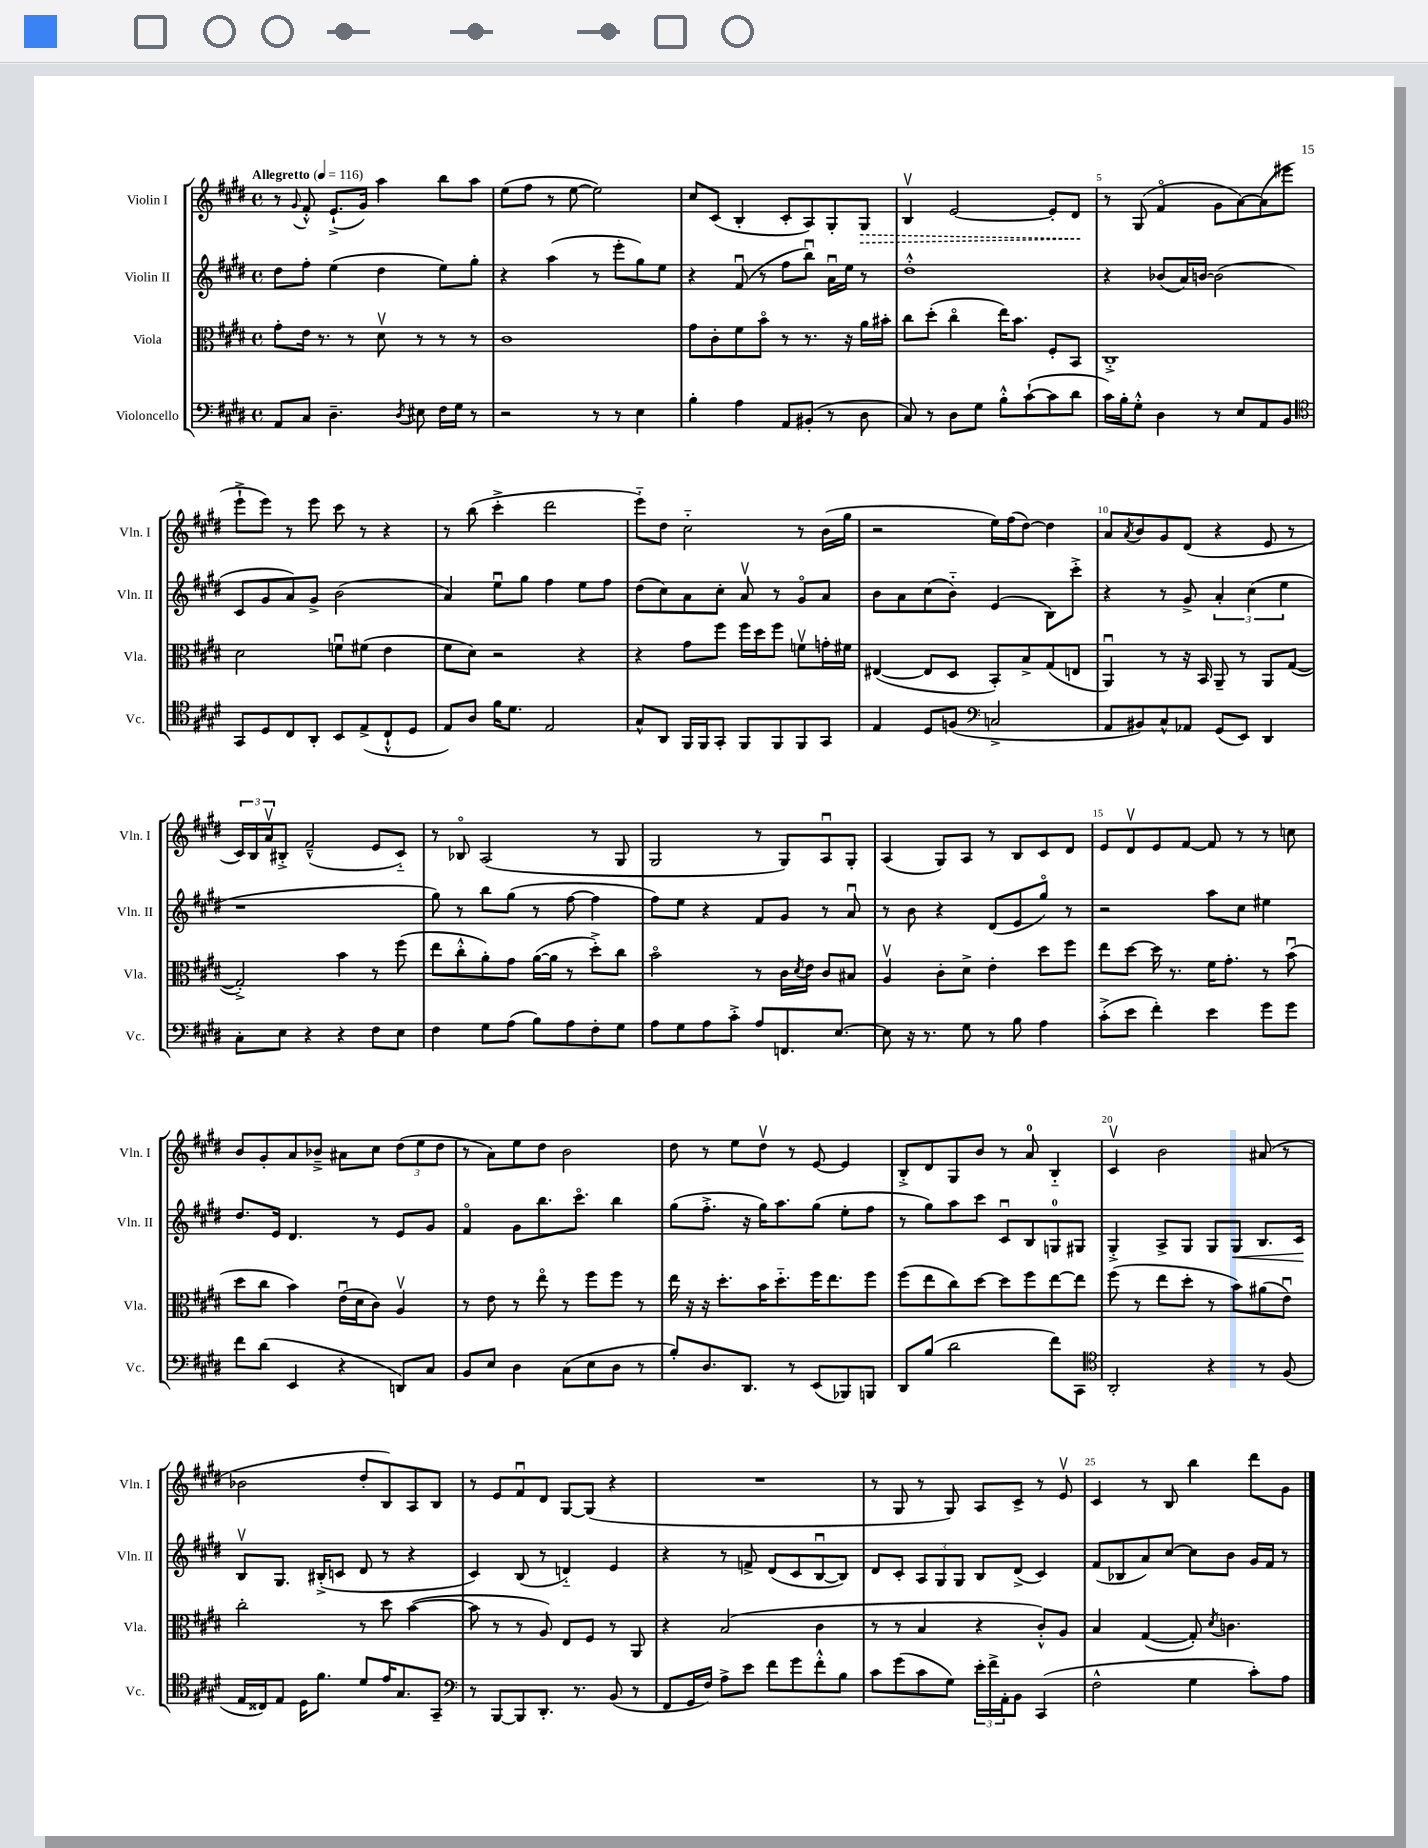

**kern	**kern	**kern	**dynam	**kern	**dynam
*part4	*part3	*part2	*part2	*part1	*part1
*staff4	*staff3	*staff2	*staff2	*staff1	*staff1
*I"Violoncello	*I"Viola	*I"Violin II	*	*I"Violin I	*
*I'Vc.	*I'Vla.	*I'Vln. II	*	*I'Vln. I	*
*clefF4	*clefC3	*clefG2	*	*clefG2	*
*k[f#c#g#d#]	*k[f#c#g#d#]	*k[f#c#g#d#]	*	*k[f#c#g#d#]	*
*M4/4	*M4/4	*M4/4	*	*M4/4	*
*met(c)	*met(c)	*met(c)	*	*met(c)	*
*MM116	*MM116	*MM116	*	*MM116	*
=1	=1	=1	=1	=1	=1
!	!	!	!	!LO:TX:a:B:t=Allegretto	!
8AA/L	8g#'\L	8dd#\L	.	8r	.
.	.	.	.	8qqg#/	.
8C#/J	16e\Jk	8ff#'\J	.	8f#'^^/	.
.	8.r	.	.	.	.
4.D#~\	.	(4ee\	.	(8.e`^/L	.
.	8r	.	.	.	.
.	.	.	.	16g#/Jk)	.
.	8d#v\	4dd#\	.	4aa\	.
8qD#/	.	.	.	.	.
8E#X\	8r	.	.	.	.
16F#\LL	8r	8ee\L)	.	8bb\L	.
16G#\JJ	.	.	.	.	.
8r	8r	8gg#'\J	.	8aa\J	.
=2	=2	=2	=2	=2	=2
2r	1c#	4r	.	(8ee\L	.
.	.	.	.	8ff#\J	.
.	.	(4aa\	.	8r	.
.	.	.	.	[8ee\	.
8r	.	8r	.	2ee\])	.
8r	.	8eee'\L	.	.	.
4E\	.	8gg#\)	.	.	.
.	.	8ee\J	.	.	.
=3	=3	=3	=3	=3	=3
4B'\	8g#\L	4r	.	8cc#/L	.
.	8c#'\	.	.	(8c#/J	.
4A\	8f#\	(8f#u/	.	4B'/	.
.	8b\J	8r	.	.	.
8AA/L	8r	8ff#\L	.	8c#'/L	.
(8BB#X'/J	8.r	8bbu\J)	.	8A/)	.
8r	.	16au\LL	.	8G#'/	.
.	16r	16ee\JJ	.	.	.
!	!	!	!	!	!LO:HP:b
8D#\	16a\LL	8r	.	8G#/J	>
.	16b#X'\JJ	.	.	.	.
=4	=4	=4	=4	=4	=4
8C#/)	8cc#\L	1dd#'^^	.	4Bv/	.
8r	(8dd#'\J	.	.	.	.
8D#\L	4cc#\	.	.	[2e/	.
8G#\J	.	.	.	.	.
8B'^^\L	16ee\KL)	.	.	.	.
.	8.b\J	.	.	.	.
([8c#`\	.	.	.	.	.
8c#\]	8F#'/L	.	.	8e'/L]	.
8d#\J	8BB/J	.	.	8d#/J	.
.	.	.	.	.	]
=5	=5	=5	=5	=5	=5
16c#\LL)	1C#'^	4r	.	8r	.
16B'\J	.	.	.	.	.
8G#'^^\J	.	.	.	(8G#/	.
4D#\	.	(8b-X/L	.	4f#/	.
.	.	16a/L)	.	.	.
.	.	[16bn/JJ	.	.	.
8r	.	(2b\]	.	8g#\L	.
8E/L	.	.	.	[8a\)	.
8AA/	.	.	.	(8a\]	.
8BB/J	.	.	.	8eee#X\J	.
!!LO:LB:g=z
=6	=6	=6	=6	=6	=6
*clefC4	*	*	*	*	*
8GG#/L	2d#\	8c#/L	.	8eee`^\L	.
8D#/	.	8g#/	.	8eee\J)	.
8C#/	.	8a/)	.	8r	.
8AA'/J	.	8g#^/J	.	8eee\	.
8BB/L	8fnu\L	(2b\	.	8ccc#\	.
(8E^/	(8f#X\J	.	.	8r	.
8C#`^^/	4e\	.	.	4r	.
8D#/J	.	.	.	.	.
=7	=7	=7	=7	=7	=7
8E/L)	8f#\L	4a/)	.	8r	.
8A/J	8d#\J)	.	.	(8bb\	.
16f#\KL	2r	8eeu\L	.	4ccc#'^\	.
8.d#\J	.	.	.	.	.
.	.	8gg#\J	.	.	.
2E/	.	4ff#\	.	2ddd#\	.
.	4r	8ee\L	.	.	.
.	.	8ff#\J	.	.	.
=8	=8	=8	=8	=8	=8
8G#^^/L	4r	(8dd#\L	.	8eee\L)	.
8AA/J	.	8cc#\)	.	8dd#\J	.
16FF#/LL	8g#\L	8a\	.	2cc#\	.
16FF#/J	.	.	.	.	.
8GG#'/J	8ff#\J	8cc#'\J	.	.	.
8FF#/L	16ff#\LL	8av/	.	.	.
.	16dd#\J	.	.	.	.
8FF#/	8ff#\J	8r	.	.	.
8FF#/	8fnv\L	8g#/L	.	8r	.
8GG#/J	16gn'\L	8a/J	.	(16b\LL	.
.	16f#X\JJ	.	.	16gg#\JJ	.
=9	=9	=9	=9	=9	=9
4E/	([4E#X/	8b\L	.	2r	.
.	.	8a\	.	.	.
8D#/L	8E#/L]	(8cc#\	.	.	.
(8Fn/J	8D#/J	8b\J)	.	.	.
*clefF4	*	*	*	*	*
2Cn^/	8BB'/L)	(4e/	.	16ee\LL)	.
.	.	.	.	(16ff#\J	.
.	8B^/	.	.	[8dd#\J)	.
.	(8G#/	8B\L)	.	4dd#\]	.
.	8En/J	8ccc#'^\J	.	.	.
=10	=10	=10	=10	=10	=10
8AA/L	4AAu/)	4r	.	8a/L	.
.	.	.	.	8qa/	.
8BB#X/)	.	.	.	8b/	.
8C#^^/	8r	8r	.	8g#/	.
8AA-X/J	16r	8g#^/	.	(8d#/J	.
.	16BB/	.	.	.	.
(8GG#/L	8AA~/	6a'/	.	4r	.
8EE/J)	8r	.	.	.	.
.	.	(6cc#\	.	.	.
4DD#/	8AA/L	.	.	8e/	.
.	.	6ee\	.	.	.
.	([8G#/J	.	.	8r	.
!!LO:LB:g=z
=11	=11	=11	=11	=11	=11
8C#'\L	2G#'^/])	1r	.	24c#/LL)	.
.	.	.	.	24B/	.
.	.	.	.	24av/J	.
8E\J	.	.	.	8B#X'^/J	.
4r	.	.	.	(2f#~^^/	.
4r	4b\	.	.	.	.
8F#\L	8r	.	.	8e/L	.
8E\J	(8ff#\	.	.	8c#/J)	.
=12	=12	=12	=12	=12	=12
4F#\	8ee\L	8gg#\)	.	8r	.
.	8cc#'^^\	8r	.	8B-X/	.
8G#\L	8a'\)	8bb\L	.	(2A/	.
(8A\J	8g#\J	(8gg#\J	.	.	.
8B\L)	([16a\LL	8r	.	.	.
.	16a\JJ]	.	.	.	.
8A\	8r	[8ff#\	.	.	.
8F#'\	8dd#'^\L)	4ff#\]	.	8r	.
8G#\J	8cc#\J	.	.	8G#/	.
=13	=13	=13	=13	=13	=13
8A\L	2b\	8ff#\L)	.	2G#/	.
8G#\	.	8ee\J	.	.	.
8A\	.	4r	.	.	.
8c#'^\J	.	.	.	.	.
8A/L	8r	8f#/L	.	8r	.
8.FFn/	16c#\LL	8g#/J	.	8G#/L)	.
.	8qd#/	.	.	.	.
.	16e\JJ	.	.	.	.
.	8c#/L	8r	.	8Au/	.
[8.E/J	.	.	.	.	.
.	8B#X/J	8au/	.	8G#'/J	.
=14	=14	=14	=14	=14	=14
8E\]	4Av/	8r	.	(4A/	.
16r	.	8b\	.	.	.
8.r	.	.	.	.	.
.	8c#'\L	4r	.	8G#/L)	.
8G#\	8d#^\J	.	.	8A/J	.
8r	4e'\	(8d#/L	.	8r	.
8B\	.	8e/	.	8B/L	.
4A\	8dd#\L	8gg#/J)	.	8c#/	.
.	8ff#\J	8r	.	8d#/J	.
=15	=15	=15	=15	=15	=15
(8c#'^\L	8ee\L	2r	.	8e/L	.
8e\J	[8dd#\J	.	.	8d#v/	.
4f#'\)	16dd#\]	.	.	8e/	.
.	8.r	.	.	.	.
.	.	.	.	[8f#/J	.
4e\	16f#\KL	8aa\L	.	8f#/]	.
.	8.g#'\J	.	.	.	.
.	.	8cc#\J	.	8r	.
8g#\L	8r	4ee#X\	.	8r	.
8g#\J	(8bu\	.	.	8ccn\	.
!!LO:LB:g=z
=16	=16	=16	=16	=16	=16
8f#\L	8dd#\L	8.dd#/L	.	8b/L	.
(8d#\J	8cc#\J	.	.	8g#'/	.
.	.	16e/Jk	.	.	.
4EE/	4b\)	4.d#/	.	8a/	.
.	.	.	.	8b-X~^/J	.
4r	(16eu\LL	.	.	8a#X\L	.
.	16d#\J	.	.	.	.
.	8c#\J)	8r	.	8cc#\J	.
8DDn/L)	4Av/	8e/L	.	(12dd#\L	.
.	.	.	.	12ee\	.
8C#/J	.	8g#/J	.	.	.
.	.	.	.	12dd#\J	.
=17	=17	=17	=17	=17	=17
8BB/L	8r	4f#/	.	8r	.
8E/J	8e\	.	.	8a\L)	.
4D#\	8r	8g#\L	.	8ee\	.
.	8ee\	8.bb\	.	8dd#\J	.
(8C#\L	8r	.	.	2b\	.
.	.	8.ccc#\J	.	.	.
8E\	8ff#\L	.	.	.	.
8D#\J	8ff#\J	4bb\	.	.	.
8r	8r	.	.	.	.
=18	=18	=18	=18	=18	=18
8B'/L)	16ee\	(8gg#\L	.	8dd#\	.
.	16r	.	.	.	.
8.D#/	16r	8.ff#'^\J	.	8r	.
.	8.dd#'\L	.	.	.	.
.	.	.	.	8ee\L	.
8.DD#/J	.	16r	.	.	.
.	16b\K	16gg#\KL)	.	8dd#v\J	.
.	8.dd#\	8.aa\	.	.	.
8r	.	.	.	8r	.
(8EE/L	16ff#\K	(8gg#\J	.	[8e/	.
.	8.ee\	.	.	.	.
8BBB-X/)	.	8ee'\L	.	4e/]	.
8BBBn/J	8ff#\J	8ff#\J	.	.	.
=19	=19	=19	=19	=19	=19
8DD#/L	(8ff#\L	8r	.	8B'^/L	.
(8B/J	8ee\	8gg#\L)	.	8d#/	.
2d#\	8cc#\)	8aa\	.	8G#/	.
.	[8dd#\J	8ccc#\J	.	8b/J	.
.	8dd#\L]	8c#u/L	.	8r	.
.	8ff#\	8B/	.	8a/	.
8f#\L)	[8ee\	8Gn/	.	4B/	.
8CC#\J	8ee\J]	8G#X/J	.	.	.
=20	=20	=20	=20	=20	=20
*clefC4	*	*	*	*	*
2AA'/	(8ff#\	4G#'^/	.	4c#v/	.
.	8r	.	.	.	.
.	8ee\L	8A^/L	.	2b\	.
.	8dd#'\J	8G#/J	.	.	.
4r	8r	8G#/L	.	.	.
!	!	!	!LO:HP:b	!	!
.	8b\L)	8G#/J	<	.	.
8r	(8a#X\	8.B/L	.	(8a#X/	.
(8F#/	8eu\J)	.	.	8r	.
.	.	16c#/Jk	.	.	.
.	.	.	[	.	.
!!LO:LB:g=z
=21	=21	=21	=21	=21	=21
16E/LL	2cc#'\	8Bv/L	.	2b-X\	.
16C##X/J)	.	.	.	.	.
8E/J	.	8.G#/J	.	.	.
16D#\KL	.	.	.	.	.
8.f#\J	.	(16B#X'^/KL	.	.	.
.	.	8cn/J	.	.	.
8d#/L	8r	8d#/	.	8dd#'/L	.
16e/K	8dd#\	8r	.	8B/)	.
8.G#/	.	.	.	.	.
.	([4b\	4r	.	8A/	.
8GG#~/J	.	.	.	8B/J	.
=22	=22	=22	=22	=22	=22
*clefF4	*	*	*	*	*
8r	8b\]	4c#/)	.	8r	.
[8BBB/L	8r	.	.	8e/L	.
8BBB/]	8r	(8B/	.	8f#u/	.
8.DD#'/J	8A/)	8r	.	8d#/J	.
.	8E/L	4dn/)	.	[8G#/L	.
8.r	.	.	.	.	.
.	8F#/J	.	.	(8G#/J]	.
(8BB/	8r	4e/	.	4r	.
8r	8AA/	.	.	.	.
=23	=23	=23	=23	=23	=23
8FF#/L	4r	4r	.	1r	.
16GG#/L	.	.	.	.	.
16F#/JJ)	.	.	.	.	.
8A^\L	(2B/	8r	.	.	.
8e\J	.	8fn^/	.	.	.
8f#\L	.	(8d#/L	.	.	.
8g#\	.	8c#/	.	.	.
8f#'^^\	4c#\	[8Bu/	.	.	.
8B\J	.	8B/J])	.	.	.
=24	=24	=24	=24	=24	=24
8c#\L	8r	8d#/L	.	8r	.
(8g#\	8r	8c#'/J	.	8G#/	.
8c#\	4B/	12A/L	.	8r	.
.	.	12G#/	.	.	.
8G#\J)	.	.	.	8G#/)	.
.	.	12G#/J	.	.	.
24e'\LL	4r	8B/L	.	8A/L	.
24f#^\	.	.	.	.	.
24AA'\J	.	.	.	.	.
8BB\J	.	(8d#^/J	.	8c#^/J	.
(4CC#/	8c#'^^/L)	4c#/)	.	8r	.
.	8A/J	.	.	8ev/	.
=25	=25	=25	=25	=25	=25
2F#^^\	4B/	(8f#/L	.	4c#/	.
.	.	8B-X/	.	.	.
.	([4G#/	8a/)	.	8r	.
.	.	[8cc#/J	.	8B/	.
4G#\	8G#'/])	8cc#\L]	.	4bb\	.
.	8qd#/	.	.	.	.
.	4.cn\	8b\J	.	.	.
8c#'\L)	.	16g#/LL	.	8ddd#\L	.
.	.	16f#/JJ	.	.	.
8A\J	.	8r	.	8g#\J	.
==	==	==	==	==	==
*-	*-	*-	*-	*-	*-
